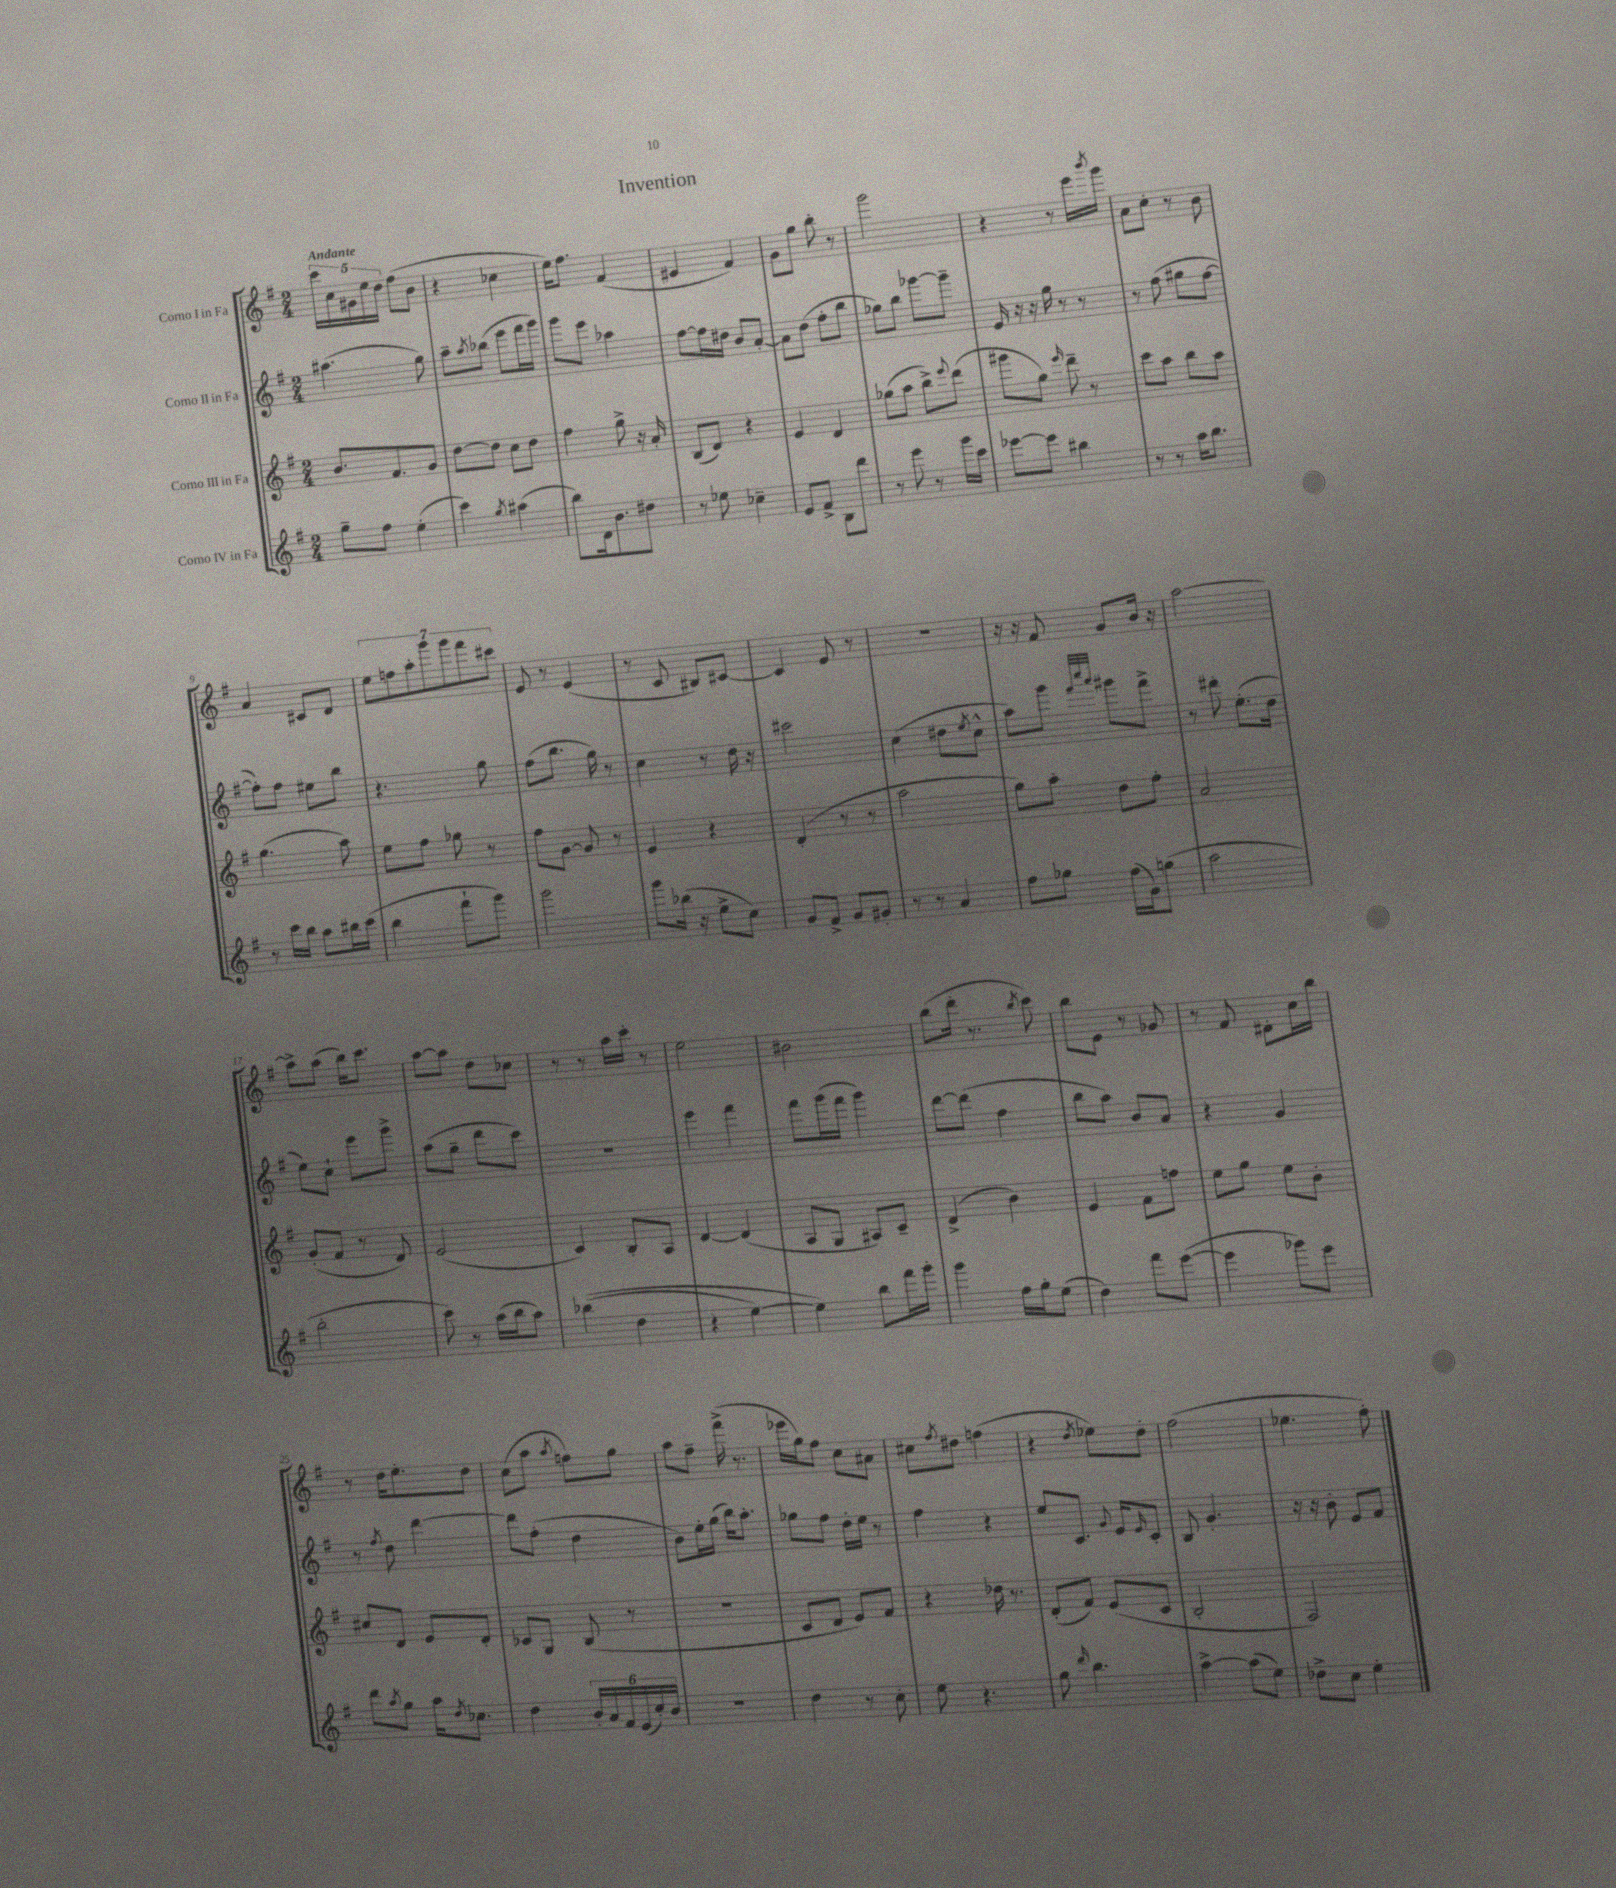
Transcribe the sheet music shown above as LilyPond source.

\header { title = "Invention" }
<<
\new StaffGroup <<
\new Staff = "s0" \with { instrumentName = "Corno I in Fa" } {
    \clef treble \key g \major \numericTimeSignature \time 2/4 \tempo "Andante"
    \tuplet 5/4 { c'''16 c''16 gis'16 e''16 d''16 } fis''8( b'8 |
    r4 ces''4 |
    e''16) fis''8. fis'4( |
    eis'4 fis'4) |
    g'8 g''8 b''8-. r8 |
    g'''2 |
    r4 r8 e'''16 \acciaccatura { b'''8 } g'''16 |
    a'8 c''8-. r8 b'8 |
    a'4 cis'8 d'8 |
    \tuplet 7/4 { e''8 f''8 a''8-. g'''8 g'''8 fis'''8 cis'''8 } |
    e'8 r8 e'4( |
    r8 c'8 bis8) cis'8~ |
    cis'4 e'8 r8 |
    r2 |
    r16 r16 fis'8 g'8 b'16 r16 |
    a''2~ |
    a''8-> a''8( b''16) c'''8. |
    a''8~ a''8 d''8 ces''8 |
    r8 r8 a''16 c'''16-. r8 |
    e''2 |
    bis'2 |
    b''8( d'''16-. r8. \acciaccatura { b''8 } c'''8) |
    b''8 e'8 r8 ges'8 |
    r8 fis'8 dis'8-. c''16 b''16 |
    r8 d''16 e''8.-. d''8 |
    c''8( a''8 \acciaccatura { a''8 } f''8) g''8 |
    a''8 fis''8-- fis'''16->( r8. |
    ees'''16 g''16) fis''8 c''8 ais'8 |
    cis''8 \acciaccatura { fis''8 } dis''8 f''4( |
    r4 \acciaccatura { d''8 } ees''8) d''8-. |
    fis''2( |
    ees''4. fis''8-.) \bar "|." |
}
\new Staff = "s1" \with { instrumentName = "Corno II in Fa" } {
    \clef treble \key g \major \numericTimeSignature \time 2/4
    ais''4.( g''8) |
    a''8-- \acciaccatura { a''8 } bes''8( e'''8 fis'''16 g'''16) |
    g'''8 e'''8 aes''4 |
    fis''8~ fis''16 dis''16 b'8 a'8~-. |
    a'8 d''8( fis''8-. b''8 |
    ges''8) b''8 ges'''8~ ges'''8-- |
    e'16 r16 r16 g''16 r8 r8 |
    r8 fis''8( gis''8 fis''8~ |
    fis''8-.) fis''8 eis''8 b''8 |
    r4. g''8 |
    fis''8( b''8. g''16) r8 |
    c''4 r8 d''16 r16 |
    cis'''2 |
    c''4( dis''8 \acciaccatura { e''8 } c''8-^ |
    a''8) g'''8 \grace { fis'''32 c''''32 a'''32 } gis'''8 fis'''8-> |
    r8 dis'''8-. e''8.-.( d''16 |
    e''8) c''8-! e'''8 g'''8-> |
    a''8( g''8-- d'''8 c'''8) |
    r2 |
    e'''4 fis'''4 |
    fis'''8 g'''16( fis'''16 g'''4) |
    d'''8~ d'''8( fis''4 |
    b''8 a''8) b'8 a'8 |
    r4 g'4 |
    r8 \acciaccatura { fis''8 } d''8 d'''4~ |
    d'''8 fis''8-.( d''4 |
    b'8) e''16-. g''16( b''16) a''8.-. |
    ges''8 fis''8 d''16-. e''16 r8 |
    fis''4 r4 |
    e''8 c'8. \appoggiatura { g'8 } e'16 \grace { e'16 } c'8-. |
    b8 g'4.-. |
    r16 r16 b'8-. e'8 fis'8 \bar "|." |
}
\new Staff = "s2" \with { instrumentName = "Corno III in Fa" } {
    \clef treble \key g \major \numericTimeSignature \time 2/4
    b'8. fis'8. g'8 |
    d''8~ d''8 c''8 d''8 |
    fis''4 g''8-> r16 a'16-. |
    b8( d'8) r4 |
    e'4 d'4 |
    ges''8( a''8 b''8->) \appoggiatura { e'''8 } d'''8( |
    gis'''8 g''8) \grace { e'''16 } d'''8-- r8 |
    c'''8 a''8 b''8 a''8 |
    g''4.( a''8) |
    e''8 fis''8 ges''8 r8 |
    fis''8 g'8~ g'8 r8 |
    e'4 r4 |
    d'4-.( r8 r8 |
    a''2 |
    g''8) a''8-. d''8 fis''8-. |
    a'2 |
    g'8-.( fis'8 r8 d'8) |
    e'2( |
    c'4) b8-. a8 |
    d'4~ d'4( |
    a8 g8 ais8) c'8-- |
    d'4->( b'4) |
    e'4 fis'8 f''8 |
    e''8 g''8 e''8 b'8-. |
    cis''8 d'8 e'8 d'8-. |
    ces'8 g8 b8( r8 |
    r2 |
    c'8 d'8 e'8) fis'8 |
    r4 des''16 r8. |
    d'8-.( fis'8) e'8( c'8 |
    b2-. |
    fis2) \bar "|." |
}
\new Staff = "s3" \with { instrumentName = "Corno IV in Fa" } {
    \clef treble \key g \major \numericTimeSignature \time 2/4
    g''8-- fis''8 e''4-.( |
    c'''4) \acciaccatura { g''8 } ais''4( |
    b''8) d'16 b'8. dis''8 |
    r8 ees''8 ces''4-- |
    e'8 fis'8-> b8 d'''8 |
    r8 e'''8 r8 g'''16 c'''16 |
    ees'''8~ ees'''8 bis''4 |
    r8 r8 a''16 b''8. |
    r8 c'''16 b''16 a''8 bis''16 c'''16( |
    b''4 fis'''8-! g'''8) |
    g'''2 |
    g'''8 bes''16( r16 e''8-> c''8) |
    g'8 fis'8-> g'8 gis'8-. |
    r8 r8 a'4 |
    fis''8 ges''8 fis''16( g'16) g''8( |
    a''2 |
    b''2-. |
    c'''8) r8 a''16( b''16 a''8) |
    bes''4(\( d''4 |
    r4 e''4~) |
    e''4\) b''8 fis'''16 g'''16-. |
    g'''4 fis''16 g''16-. e''8( |
    d''4) fis'''8 e'''8~( |
    e'''4 ges'''8) e'''8 |
    d'''8 \acciaccatura { a''8 } g''8 a''16 \acciaccatura { d''8 } ces''8. |
    d''4 \tuplet 6/4 { b'16-. a'16 fis'16 e'16( c''16-.) b'16 } |
    R2 |
    d''4 r8 c''8-. |
    e''8 r4. |
    g''8 \grace { d'''16 } b''4. |
    a''4~-> a''8( e''8) |
    des''8-> c''8 e''4-. \bar "|." |
}
>>
>>
